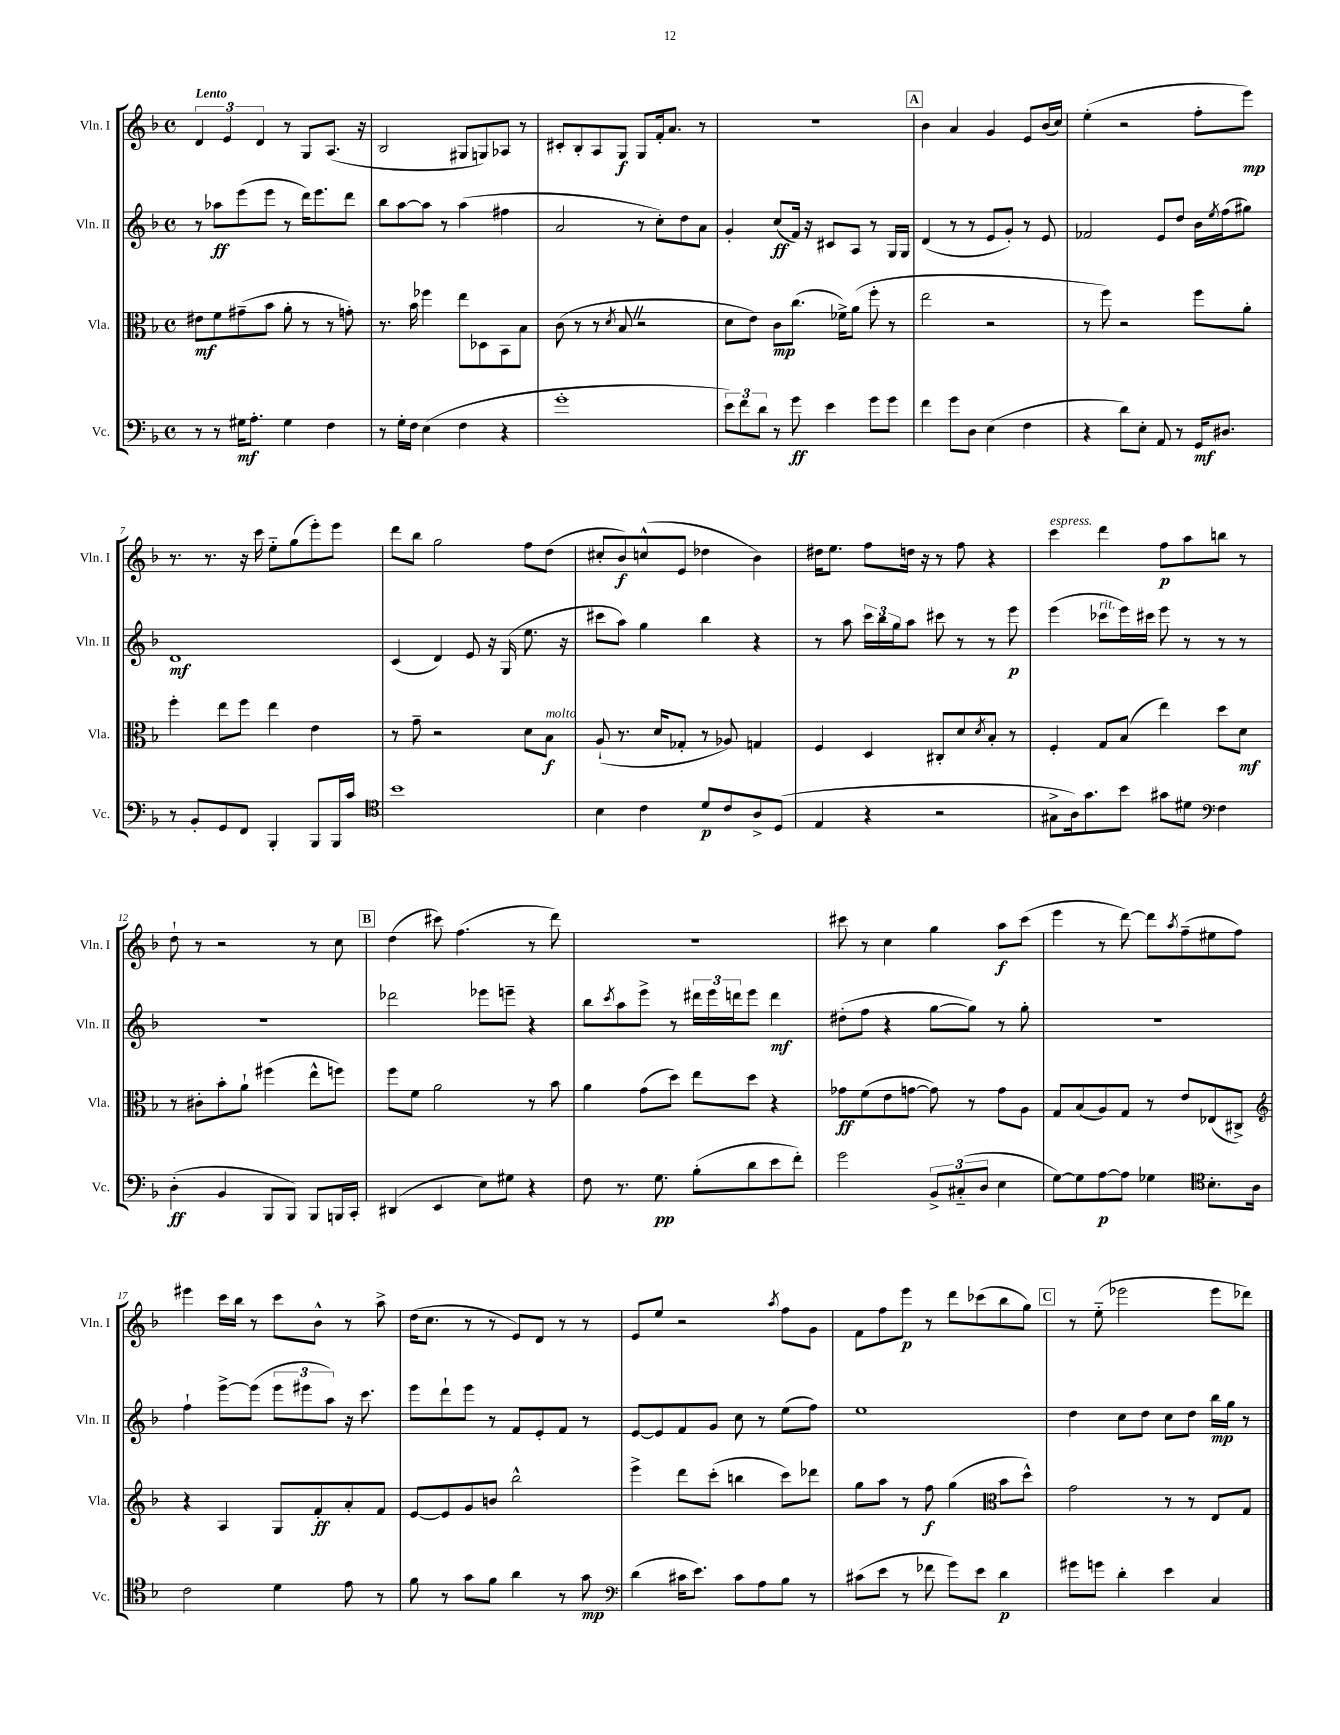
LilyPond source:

<<
\new StaffGroup <<
\new Staff = "s0" \with { instrumentName = "Vln. I" shortInstrumentName = "Vln. I" } {
    \clef treble \key f \major \defaultTimeSignature \time 4/4 \tempo "Lento"
    \tuplet 3/2 { d'4 e'4 d'4 } r8 g8 a8.( r16 |
    bes2 gis8 g8) aes8 r8 |
    cis'8-. bes8-. a8 g8\f g8 f'16-. a'8. r8 |
    R1 |
    \mark \markup { \box "A" } bes'4 a'4 g'4 e'8 bes'16( c''16) |
    e''4-.( r2 f''8-. e'''8\mp) |
    r8. r8. r16 c'''16 e''8-_ g''8( e'''8-.) e'''8 |
    d'''8 bes''8 g''2 f''8 d''8( |
    cis''8-. bes'8\f) c''8-^( e'8 des''4 bes'4) |
    dis''16 e''8. f''8 d''16 r16 r8 f''8 r4 |
    c'''4^\markup { \italic "espress." } d'''4 f''8\p a''8 b''8 r8 |
    d''8-! r8 r2 r8 c''8 |
    \mark \markup { \box "B" } d''4( cis'''8) f''4.( r8 d'''8) |
    R1 |
    cis'''8 r8 c''4 g''4 a''8\f cis'''8( |
    e'''4 r8 d'''8~) d'''8 \acciaccatura { a''8 } f''8--( eis''8 f''8) |
    eis'''4 c'''16 bes''16 r8 c'''8 bes'8-^ r8 a''8-> |
    d''16( c''8. r8 r8 e'8) d'8 r8 r8 |
    e'8 e''8 r2 \acciaccatura { a''8 } f''8 g'8 |
    f'8 f''8 e'''8\p r8 d'''8 ces'''8( bes''8 g''8) |
    \mark \markup { \box "C" } r8 e''8-_( ees'''2 ees'''8 des'''8) \bar "|." |
}
\new Staff = "s1" \with { instrumentName = "Vln. II" shortInstrumentName = "Vln. II" } {
    \clef treble \key f \major \defaultTimeSignature \time 4/4
    r8 aes''8\ff e'''8( e'''8 r8 d'''16) e'''8. d'''8 |
    bes''8 a''8~ a''8 r8 a''4( fis''4 |
    a'2 r8 c''8-.) d''8 a'8 |
    g'4-. c''8\ff( f'16) r16 cis'8 a8 r8 g16 g16 |
    \mark \markup { \box "A" } d'4( r8 r8 e'8 g'8-.) r8 e'8 |
    fes'2 e'8 d''8 bes'16 \acciaccatura { e''8 } f''16( gis''8) |
    d'1\mf |
    c'4( d'4) e'8 r16 g16( e''8. r16 |
    cis'''8 a''8) g''4 bes''4 r4 |
    r8 a''8 \tuplet 3/2 { c'''16 bes''16 g''16 } a''8 cis'''8 r8 r8 e'''8\p |
    e'''4( ces'''8^\markup { \italic "rit." } e'''16) cis'''16 e'''8 r8 r8 r8 |
    r1 |
    \mark \markup { \box "B" } des'''2 ees'''8 e'''8-- r4 |
    bes''8 \acciaccatura { c'''8 } a''8 e'''8-> r8 \tuplet 3/2 { dis'''16 e'''16 d'''16 } e'''8 d'''4\mf |
    dis''8-.( f''8 r4 g''8~ g''8) r8 g''8-. |
    R1 |
    f''4-! e'''8~-> e'''8( \tuplet 3/2 { e'''8 eis'''8 a''8) } r16 c'''8. |
    e'''8 d'''8-! e'''8 r8 f'8 e'8-. f'8 r8 |
    e'8~ e'8 f'8 g'8 c''8 r8 e''8( f''8) |
    e''1 |
    \mark \markup { \box "C" } d''4 c''8 d''8 c''8 d''8 bes''16\mp g''16 r8 \bar "|." |
}
\new Staff = "s2" \with { instrumentName = "Vla." shortInstrumentName = "Vla." } {
    \clef alto \key f \major \defaultTimeSignature \time 4/4
    eis'8\mf f'8 gis'8--( bes'8 a'8-. r8 r8 g'8-.) |
    r8. bes'16 fes''4 e''8 des8 bes,8 bes8 |
    c'8( r8 r8 \acciaccatura { d'8 } bes8 \once \override BreathingSign.text = \markup { \musicglyph "scripts.caesura.straight" } \breathe r2 |
    d'8 e'8) c'8\mp c''8.( fes'16->) a'8( f''8-. r8 |
    \mark \markup { \box "A" } e''2 r2 |
    r8 f''8) r2 f''8 a'8-. |
    f''4-. e''8 f''8 e''4 e'4 |
    r8 g'8-- r2 d'8 bes8\f^\markup { \italic "molto" } |
    a8-!( r8. d'16 ges8-. r8 aes8) g4 |
    f4 d4 cis8-. d'8 \acciaccatura { d'8 } bes8-. r8 |
    f4-. g8 bes8( e''4) d''8 d'8\mf |
    r8 cis'8-. bes'8-. a'8-! fis''4( e''8-^ f''8) |
    \mark \markup { \box "B" } f''8 f'8 a'2 r8 bes'8 |
    a'4 g'8( d''8) e''8 d''8 r4 |
    ges'8\ff f'8( e'8 g'8~ g'8) r8 g'8 a8 |
    g8 bes8( a8) g8 r8 e'8 ees8( cis8->) |
    \clef treble r4 a4 g8 f'8-.\ff a'8-. f'8 |
    e'8~ e'8 g'8 b'8 bes''2-^ |
    e'''4-> d'''8 c'''8-.( b''4 c'''8) des'''8 |
    g''8 a''8 r8 f''8\f g''4( \clef alto bes'8 d''8-^) |
    \mark \markup { \box "C" } g'2 r8 r8 e8 g8 \bar "|." |
}
\new Staff = "s3" \with { instrumentName = "Vc." shortInstrumentName = "Vc." } {
    \clef bass \key f \major \defaultTimeSignature \time 4/4
    r8 r8 gis16\mf a8.-. gis4 f4 |
    r8 g16-. f16 e4( f4 r4 |
    g'1-. |
    \tuplet 3/2 { e'8) f'8 d'8 } r8 g'8\ff e'4 g'8 g'8 |
    \mark \markup { \box "A" } f'4 g'8 d8 e4( f4 |
    r4 d'8) e8-. a,8 r8 g,16\mf dis8. |
    r8 bes,8-. g,8 f,8 bes,,4-. bes,,8 bes,,16 c'16 |
    \clef tenor bes'1 |
    bes4 c'4 d'8\p c'8 a8-> d8( |
    e4 r4 r2 |
    gis8-> a16) g'8. bes'8 gis'8 dis'8 \clef bass f4 |
    d4-.\ff( bes,4 bes,,8 bes,,8) bes,,8 b,,16 c,16-. |
    \mark \markup { \box "B" } dis,4( e,4 e8) gis8 r4 |
    f8 r8. g8.\pp bes8-.( d'8 e'8 f'8-.) |
    g'2 \tuplet 3/2 { bes,8-> cis8-_( d8 } e4 |
    g8~) g8 a8~\p a8 ges4 \clef tenor bes8.-. a16 |
    c'2 d'4 e'8 r8 |
    f'8 r8 g'8 f'8 a'4 r8 g'8\mp |
    \clef bass d'4( cis'16 e'8.) cis'8 a8 bes8 r8 |
    cis'8( e'8 r8 fes'8 g'8) e'8 d'4\p |
    \mark \markup { \box "C" } gis'8 g'8 d'4-. e'4 c4 \bar "|." |
}
>>
>>
